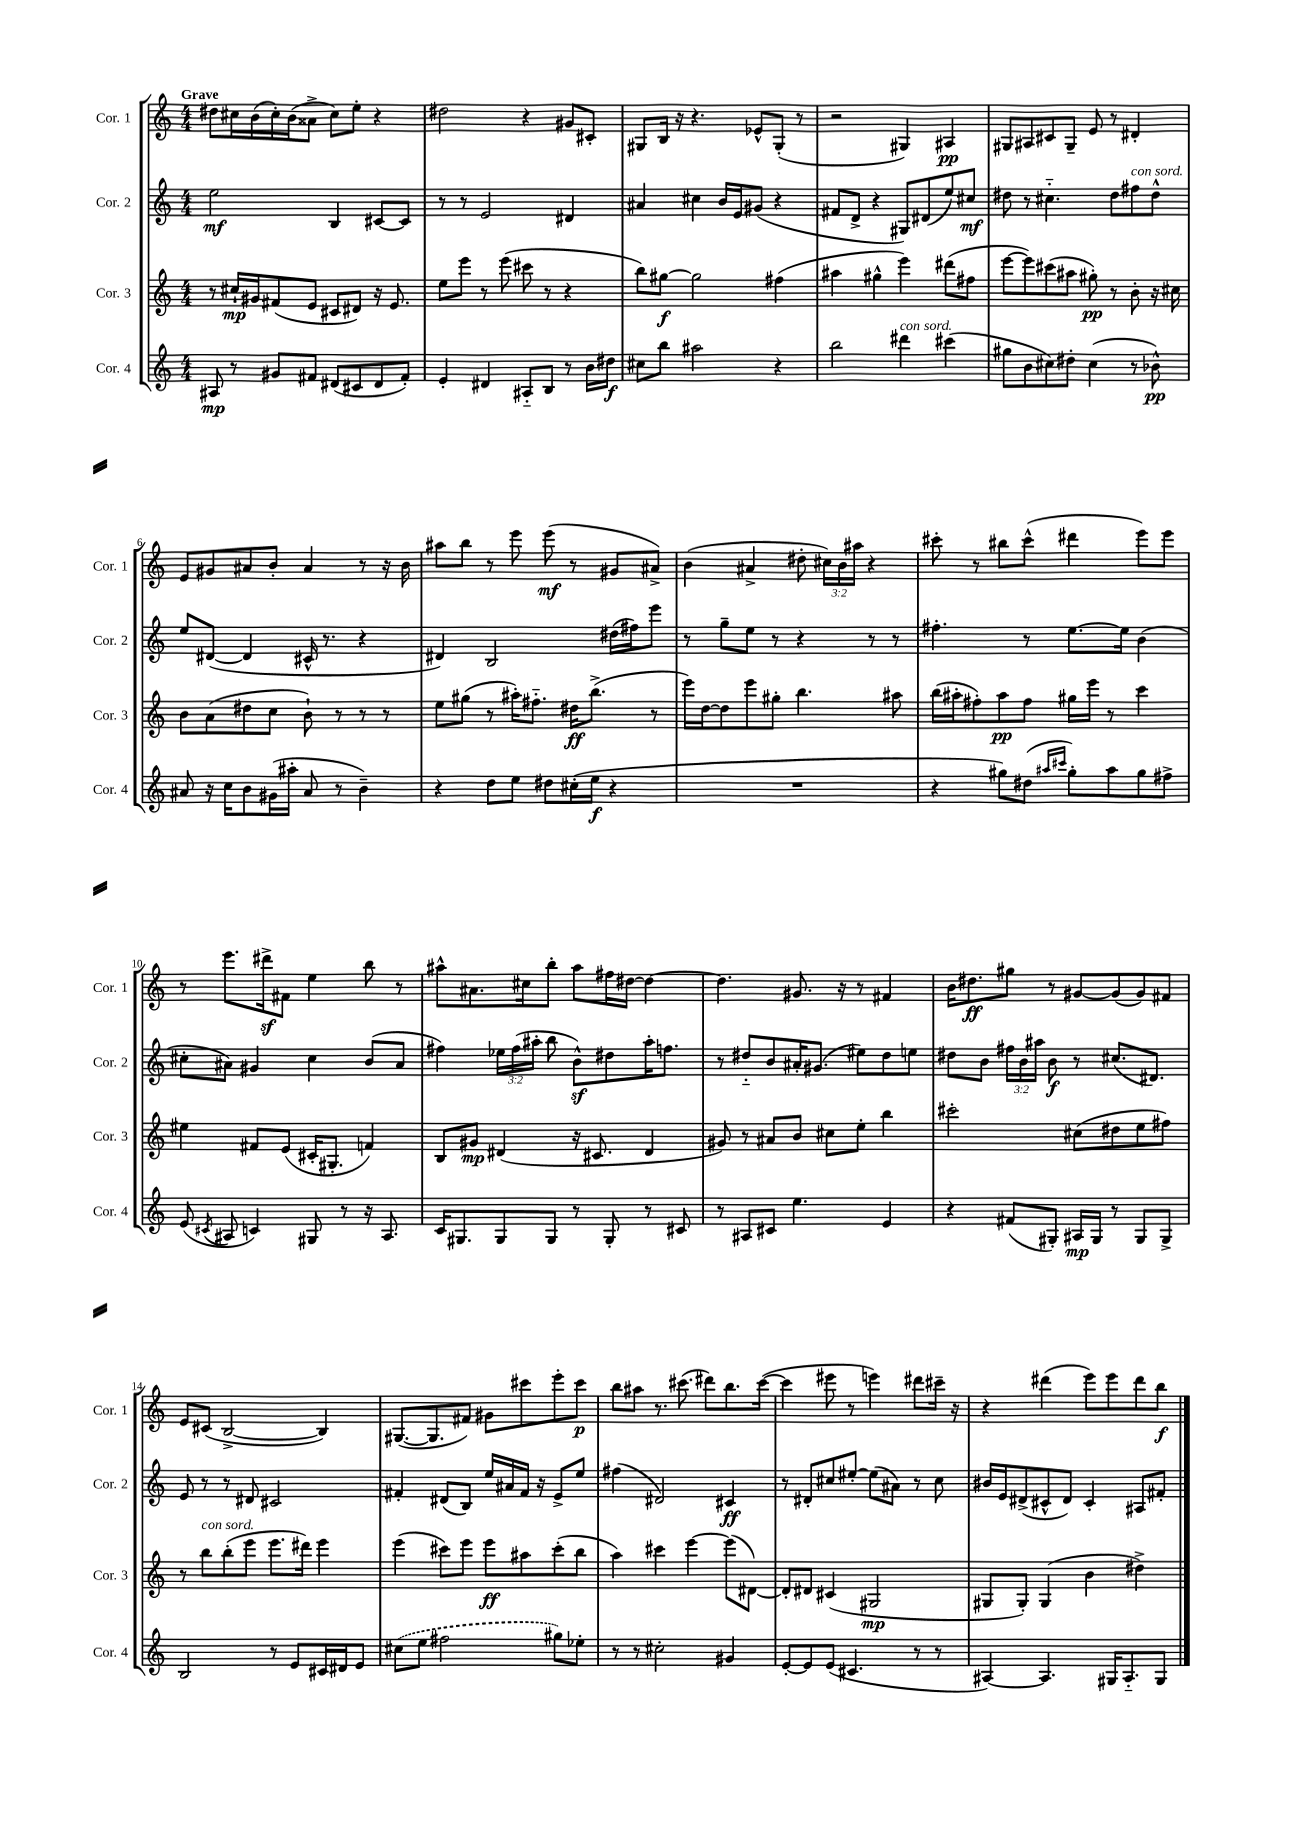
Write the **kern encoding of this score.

**kern	**dynam	**kern	**dynam	**kern	**dynam	**kern	**dynam
*part4	*part4	*part3	*part3	*part2	*part2	*part1	*part1
*staff4	*staff4	*staff3	*staff3	*staff2	*staff2	*staff1	*staff1
*I"Cor. 4	*	*I"Cor. 3	*	*I"Cor. 2	*	*I"Cor. 1	*
*I'Cor. 4	*	*I'Cor. 3	*	*I'Cor. 2	*	*I'Cor. 1	*
*clefG2	*	*clefG2	*	*clefG2	*	*clefG2	*
*k[]	*	*k[]	*	*k[]	*	*k[]	*
*M4/4	*	*M4/4	*	*M4/4	*	*M4/4	*
=1	=1	=1	=1	=1	=1	=1	=1
!	!	!	!	!	!	!LO:TX:a:B:t=Grave	!
8A#X/	mp	8r	.	2ee\	mf	8dd#X\L	.
8r	.	16cc#X`/LL	mp	.	.	16cc#X\L	.
.	.	16g#X/J	.	.	.	(16b\	.
8g#X/L	.	(8f#X/	.	.	.	16cc#'\)	.
.	.	.	.	.	.	(16b\J	.
8f#X/J	.	8e/J	.	.	.	8a##X^\J	.
(8d#X/L	.	8c#X/L	.	4B/	.	8cc#\L)	.
8c#X/	.	8d#X/J)	.	.	.	8ee'\J	.
8d#/	.	16r	.	[8c#X/L	.	4r	.
.	.	8.e/	.	.	.	.	.
8f#'/J)	.	.	.	8c#/J]	.	.	.
=2	=2	=2	=2	=2	=2	=2	=2
4e'/	.	8ee\L	.	8r	.	2dd#X\	.
.	.	8eee\J	.	8r	.	.	.
4d#X/	.	8r	.	2e/	.	.	.
.	.	(8eee\	.	.	.	.	.
8A#X/L	.	8ccc#X\	.	.	.	4r	.
8B/J	.	8r	.	.	.	.	.
8r	.	4r	.	4d#X/	.	8g#X/L	.
16b\LL	.	.	.	.	.	8c#X'/J	.
16dd#X\JJ	f	.	.	.	.	.	.
=3	=3	=3	=3	=3	=3	=3	=3
8cc#X\L	.	8bb\L)	.	4a#X/	.	8G#X/L	.
8bb\J	.	[8gg#X\J	f	.	.	16B/Jk	.
.	.	.	.	.	.	16r	.
2aa#X\	.	2gg#\]	.	4cc#X\	.	4.r	.
.	.	.	.	16b/LL	.	.	.
.	.	.	.	16e/J	.	.	.
.	.	.	.	(8g#X/J	.	8e-X^^/L	.
4r	.	(4ff#X\	.	4r	.	(8G#'/J	.
.	.	.	.	.	.	8r	.
=4	=4	=4	=4	=4	=4	=4	=4
2bb\	.	4aa#X\	.	8f#X/L	.	2r	.
.	.	.	.	8d^/J	.	.	.
.	.	4gg#X^^\	.	4r	.	.	.
!LO:TX:a:i:t=con sord.	!	!	!	!	!	!	!
4ddd#X\	.	4eee\)	.	8G#X/L)	.	4G#X/)	.
.	.	.	.	(8d#X/	.	.	.
(4ccc#X\	.	(8ddd#X\L	.	8ee/)	.	4A#X/	pp
.	.	8ff#X\J	.	8cc#X/J	mf	.	.
=5	=5	=5	=5	=5	=5	=5	=5
8gg#X\L	.	[8eee\L	.	8dd#X\	.	8G#X/L	.
8b\	.	8eee\])	.	8r	.	8A#X/	.
8cc#X\)	.	(8ccc#X\	.	4.cc#X\	.	8c#X/	.
8dd#X'\J	.	8aa#X\J	.	.	.	8G#~/J	.
(4cc#\	.	8gg#X'\)	pp	.	.	8e/	.
.	.	8r	.	8dd#\L	.	8r	.
!	!	!	!	!LO:TX:a:i:t=con sord.	!	!	!
8r	.	8b'\	.	8ff#X\	.	4d#X'/	.
8b-X^^\)	pp	16r	.	8dd#^^\J	.	.	.
.	.	16cc#X\	.	.	.	.	.
!!LO:LB:g=z
=6	=6	=6	=6	=6	=6	=6	=6
8a#X/	.	8b\L	.	8ee/L	.	8e/L	.
16r	.	(8a\	.	([8d#X/J	.	8g#X/	.
16cc\KL	.	.	.	.	.	.	.
8b\	.	8dd#X\	.	4d#/]	.	8a#X/	.
(16g#X\L	.	8cc\J	.	.	.	8b'/J	.
16aa#X'\JJ	.	.	.	.	.	.	.
8a#/	.	8b`\)	.	16c#X^^/	.	4a#/	.
.	.	.	.	8.r	.	.	.
8r	.	8r	.	.	.	.	.
4b~\)	.	8r	.	4r	.	8r	.
.	.	8r	.	.	.	16r	.
.	.	.	.	.	.	16b\	.
=7	=7	=7	=7	=7	=7	=7	=7
4r	.	8ee\L	.	4d#X/)	.	8aa#X\L	.
.	.	(8gg#X\J	.	.	.	8bb\J	.
8dd\L	.	8r	.	2B/	.	8r	.
8ee\J	.	16aa#X'\KL)	.	.	.	8eee\	.
.	.	8.ff#X\J	.	.	.	.	.
8dd#X\L	.	.	.	.	.	(8eee\	mf
(16cc#X'\L	.	16dd#X\KL	ff	.	.	8r	.
16ee\JJ	f	(8.bb^\J	.	.	.	.	.
4r	.	.	.	(16dd#X\LL	.	8g#X/L	.
.	.	.	.	16ff#X\J)	.	.	.
.	.	8r	.	8eee\J	.	8a#X^/J)	.
=8	=8	=8	=8	=8	=8	=8	=8
1r	.	16eee\LL)	.	8r	.	(4b\	.
.	.	[16dd\J	.	.	.	.	.
.	.	8dd\]	.	8gg~\L	.	.	.
.	.	8eee\	.	8ee\J	.	4a#X^/	.
.	.	8gg#X'\J	.	8r	.	.	.
.	.	4.bb\	.	4r	.	8dd#X'\	.
.	.	.	.	.	.	24cc#X\LL)	.
.	.	.	.	.	.	24b\	.
.	.	.	.	.	.	24aa#X\JJ	.
.	.	.	.	8r	.	4r	.
.	.	8aa#X\	.	8r	.	.	.
=9	=9	=9	=9	=9	=9	=9	=9
4r	.	(16bb\LL	.	4.ff#X'\	.	8ccc#X'\	.
.	.	16aa#X'\J	.	.	.	.	.
.	.	8ff#X'\)	.	.	.	8r	.
8gg#X\L)	.	8aa#\	pp	.	.	8bb#X\L	.
(8dd#X\J	.	8ff#\J	.	8r	.	(8ccc#^^\J	.
16qqaa#X/LL	.	.	.	.	.	.	.
16qqccc#X/JJ	.	.	.	.	.	.	.
8gg#'\L)	.	16gg#X\LL	.	[8.ee\L	.	4ddd#X\	.
.	.	16eee\JJ	.	.	.	.	.
8aa#\	.	8r	.	.	.	.	.
.	.	.	.	16ee\Jk]	.	.	.
8gg#\	.	4ccc\	.	(4b\	.	8eee\L)	.
8ff#X^\J	.	.	.	.	.	8eee\J	.
!!LO:LB:g=z
=10	=10	=10	=10	=10	=10	=10	=10
(8e/	.	4ee#X\	.	8cc#X'\L	.	8r	.
8qc#X/	.	.	.	.	.	.	.
8A#X/	.	.	.	8a#X\J)	.	8.eee\L	.
4cn/)	.	8f#X/L	.	4g#X/	.	.	.
.	.	.	.	.	.	16ddd#Xz^\k	.
.	.	(8e/J	.	.	.	8f#X\J	.
8G#X/	.	16c#X'/KL	.	4cc#\	.	4ee\	.
.	.	8.G#X'/J	.	.	.	.	.
8r	.	.	.	.	.	.	.
16r	.	4fn/)	.	(8b/L	.	8bb\	.
8.A#/	.	.	.	.	.	.	.
.	.	.	.	8a#/J	.	8r	.
=11	=11	=11	=11	=11	=11	=11	=11
16c/KL	.	8B/L	.	4ff#X\)	.	8aa#X^^\L	.
8.G#X/	.	.	.	.	.	.	.
.	.	8g#X/J	mp	.	.	8.a#X\	.
8G#/	.	(4d#X/	.	24ee-X\LL	.	.	.
.	.	.	.	(24ff#\	.	.	.
.	.	.	.	.	.	16cc#X\k	.
.	.	.	.	24aa#X'\JJ	.	.	.
8G#/J	.	.	.	8bb\	.	8bb'\J	.
8r	.	16r	.	8bz^^\L)	.	8aa#\L	.
.	.	8.c#X/	.	.	.	.	.
8G#'/	.	.	.	8dd#X\	.	16ff#X\L	.
.	.	.	.	.	.	[16dd#X\JJ	.
8r	.	4d#/	.	16aa#'\K	.	4dd#\_	.
.	.	.	.	8.ffn\J	.	.	.
8c#X/	.	.	.	.	.	.	.
=12	=12	=12	=12	=12	=12	=12	=12
8r	.	8g#X/)	.	8r	.	4.dd#\]	.
8A#X/L	.	8r	.	8dd#X/L	.	.	.
8c#X/J	.	8a#X/L	.	8b/	.	.	.
4.ee\	.	8b/J	.	16a#X'/K	.	8.g#X/	.
.	.	.	.	(8.g#X/J	.	.	.
.	.	8cc#X\L	.	.	.	.	.
.	.	.	.	.	.	16r	.
.	.	8ee'\J	.	8ee#X\L)	.	8r	.
4e/	.	4bb\	.	8dd#\	.	4f#X/	.
.	.	.	.	8een\J	.	.	.
=13	=13	=13	=13	=13	=13	=13	=13
4r	.	2ccc#X'\	.	8dd#X\L	.	16b\KL	.
.	.	.	.	.	.	8.dd#X\	ff
.	.	.	.	8b\J	.	.	.
(8f#X/L	.	.	.	24ff#X\LL	.	8gg#X\J	.
.	.	.	.	24b\	.	.	.
.	.	.	.	24aa#X\JJ	.	.	.
8G#X'/J)	.	.	.	8b\	f	8r	.
16A#X/LL	mp	(8cc#X\L	.	8r	.	[8g#X/L	.
16G#/JJ	.	.	.	.	.	.	.
8r	.	8dd#X\	.	(8.cc#X/L	.	(8g#/]	.
8G#/L	.	8ee\	.	.	.	8g#/)	.
.	.	.	.	8.d#X/J)	.	.	.
8G#^/J	.	8ff#X\J)	.	.	.	8f#X/J	.
!!LO:LB:g=z
=14	=14	=14	=14	=14	=14	=14	=14
2B/	.	8r	.	8e/	.	8e/L	.
!	!	!LO:TX:a:i:t=con sord.	!	!	!	!	!
.	.	8bb\L	.	8r	.	(8c#X/J	.
.	.	(8bb'\	.	8r	.	[2B^/	.
.	.	8eee\J	.	8d#X/	.	.	.
8r	.	8.eee\L	.	2c#X/	.	.	.
8e/L	.	.	.	.	.	.	.
.	.	16ddd#X\Jk)	.	.	.	.	.
16c#X/L	.	4eee\	.	.	.	4B/])	.
16d#X/J	.	.	.	.	.	.	.
8e/J	.	.	.	.	.	.	.
=15	=15	=15	=15	=15	=15	=15	=15
(8cc#X\L	.	(4eee\	.	4f#X'/	.	([8.G#X/L	.
8ee\J	.	.	.	.	.	.	.
.	.	.	.	.	.	8.G#/]	.
2ff#X\	.	8ccc#X\L)	.	(8d#X/L	.	.	.
.	.	8eee\J	.	8B/J)	.	8f#X/J)	.
.	.	8eee\L	ff	16ee/LL	.	8g#X\L	.
.	.	.	.	16a#X/	.	.	.
.	.	8aa#X\	.	16f#/JJ	.	8ccc#X\	.
.	.	.	.	16r	.	.	.
8gg#X\L)	.	(8ccc#'\	.	8e^/L	.	8eee'\	.
8ee-X'\J	.	8bb\J	.	8ee/J	.	8ccc#\J	p
=16	=16	=16	=16	=16	=16	=16	=16
8r	.	4aa\)	.	(4ff#X\	.	8bb\L	.
8r	.	.	.	.	.	8aa#X\J	.
2cc#X'\	.	4ccc#X\	.	2d#X/)	.	8.r	.
.	.	.	.	.	.	(8.ccc#X\	.
.	.	[4eee\	.	.	.	.	.
.	.	.	.	.	.	8ddd#X\L)	.
4g#X/	.	(8eee\L]	.	4c#X/	ff	8.bb\	.
.	.	[8d#X\J)	.	.	.	.	.
.	.	.	.	.	.	([16ccc#\Jk	.
=17	=17	=17	=17	=17	=17	=17	=17
[8e'/L	.	8d#'/L]	.	8r	.	4ccc#\]	.
8e/]	.	8d#X/J	.	8d#X'/L	.	.	.
(8e/J	.	(4c#X/	.	8cc#X/	.	8eee#X\	.
4.c#X/	.	.	.	[8ee#X'/J	.	8r	.
.	.	2G#X/	mp	(8ee#\L]	.	4eeen\)	.
.	.	.	.	8a#X\J)	.	.	.
8r	.	.	.	8r	.	8ddd#X\L	.
8r	.	.	.	8cc#\	.	16ccc#X~\Jk	.
.	.	.	.	.	.	16r	.
=18	=18	=18	=18	=18	=18	=18	=18
[4A#X/)	.	8G#X/L	.	16b#X/LL	.	4r	.
.	.	.	.	16e/J	.	.	.
.	.	8G#'/J)	.	(8d#X^/	.	.	.
4.A#/]	.	(4G#/	.	8c#X^^/	.	(4ddd#X\	.
.	.	.	.	8d#/J)	.	.	.
.	.	4b\	.	4c#'/	.	8eee\L)	.
16G#X/KL	.	.	.	.	.	8eee\	.
8.A#/	.	.	.	.	.	.	.
.	.	4dd#X^\)	.	8A#X/L	.	8ddd#\	.
8G#/J	.	.	.	8f#X'/J	.	8bb\J	f
==	==	==	==	==	==	==	==
*-	*-	*-	*-	*-	*-	*-	*-
